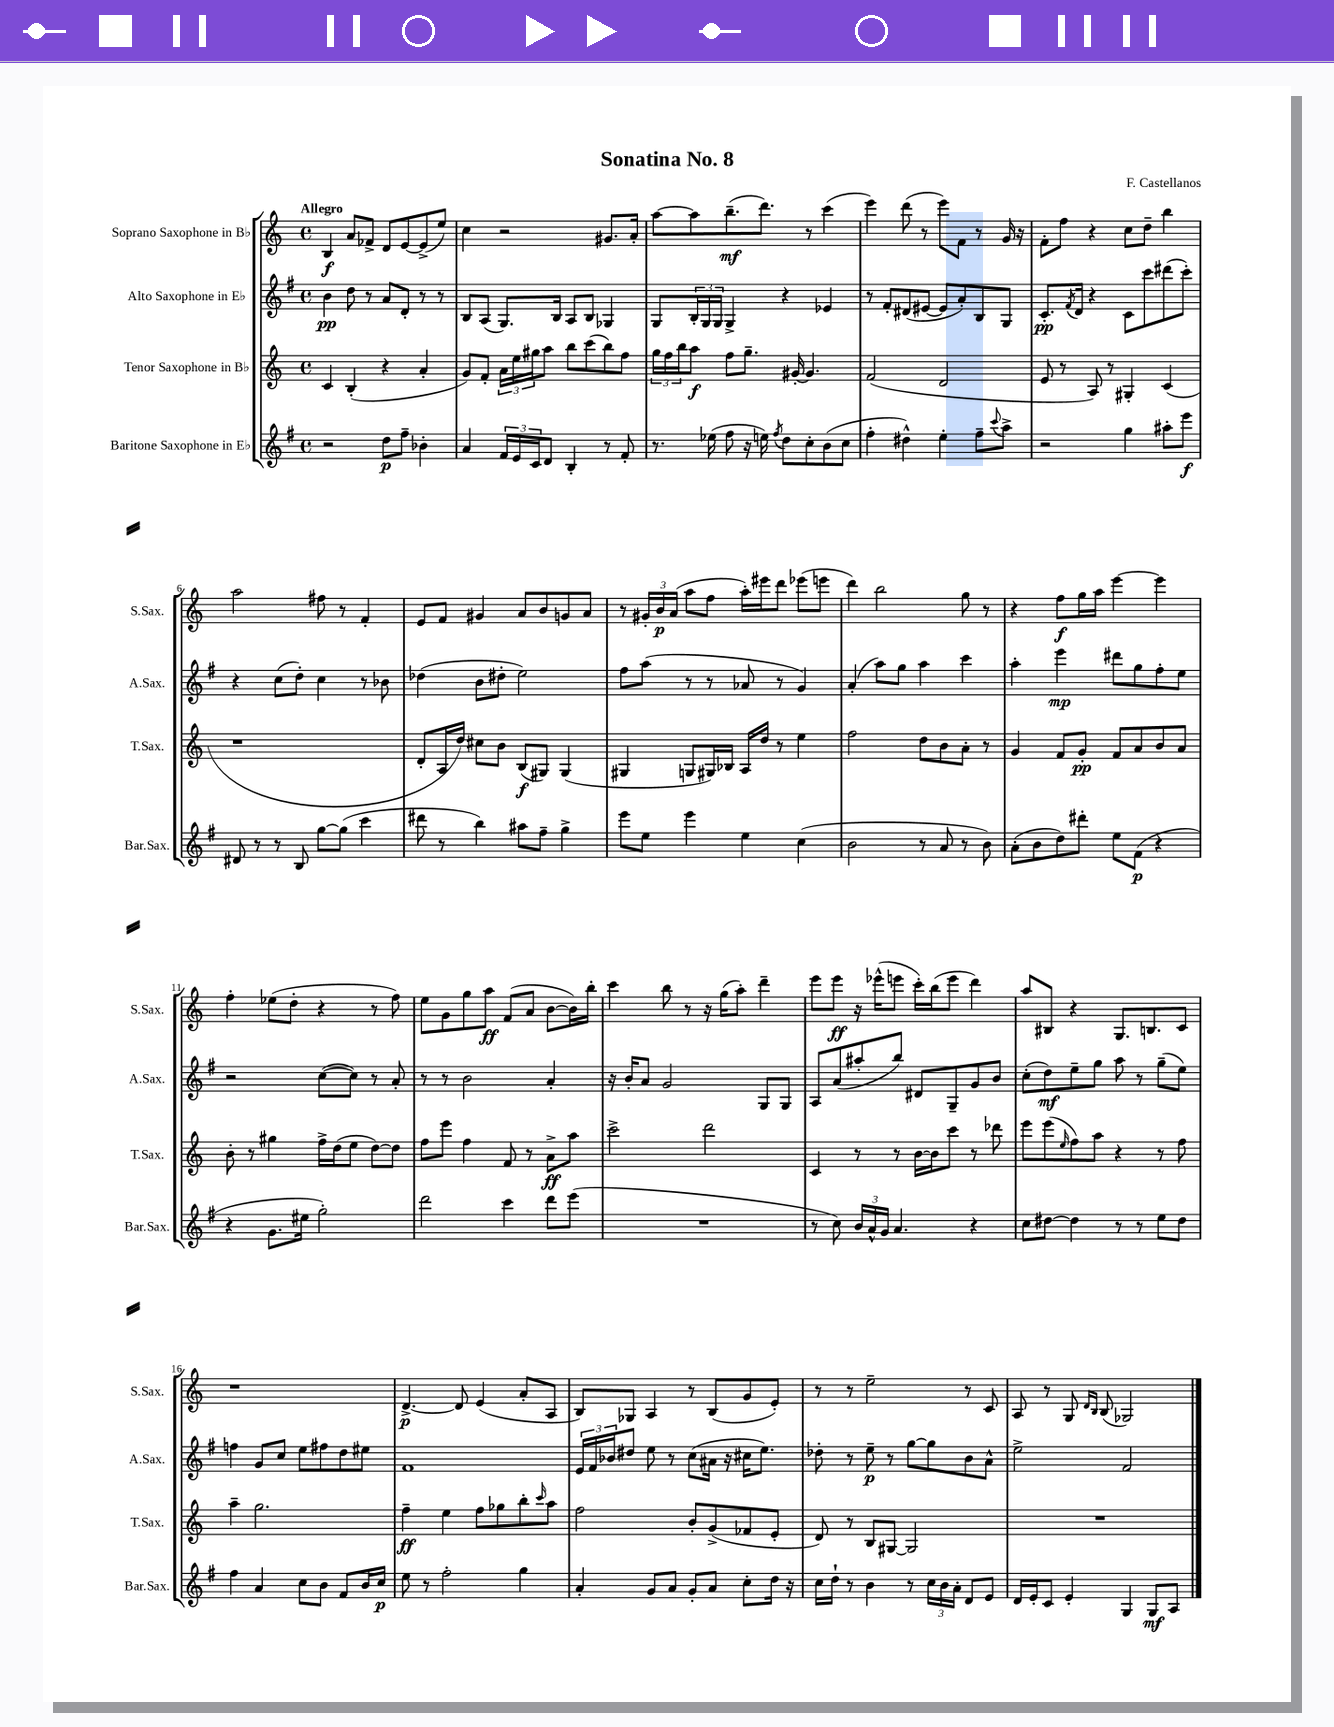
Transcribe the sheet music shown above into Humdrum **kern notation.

**kern	**kern	**kern	**kern
*staff4	*staff3	*staff2	*staff1
*clefG2	*clefG2	*clefG2	*clefG2
*k[f#]	*k[]	*k[f#]	*k[]
*M4/4	*M4/4	*M4/4	*M4/4
*met(c)	*met(c)	*met(c)	*met(c)
2r	4c	4b	4B
.	(4B'	8dd	8a
.	.	8r	8f-^
8dd	4r	8a	8d
8ff#~	.	8d'	[8e
4b-'	4a'	8r	(8e^]
.	.	8r	8ee)
=	=	=	=
4a	8g)	8B	4cc
.	8f'	(8A	.
24f#	24a	8.G)	2r
24e	24ee	.	.
24c	24gg#	.	.
8d	8aa	.	.
.	.	16B	.
4B'	8bb	8A	.
.	(8ccc	8B	.
8r	8bb)	4G-	8.g#
8f#'	8ff	.	.
.	.	.	16a'
=	=	=	=
8.r	24gg	8G	[8aa
.	24ff	.	.
.	24bb	.	.
.	8aa	24B'	8aa]
.	.	24G	.
(16ee-	.	.	.
.	.	24G	.
8ff#	8ff	4G^	(8.bb~
16r	8.gg~	.	.
16ee)	.	.	8.ddd)
8qff#	.	.	.
8dd	.	4r	.
.	[16g#'	.	.
8cc'	4.g#]	.	8r
(8b	.	4e-	(4ccc
8cc	.	.	.
=	=	=	=
4ff#'	(2f	8r	4eee)
.	.	8f#'	.
4dd#^^)	.	(8d#	(8ddd
.	.	[8e#	8r
4ee'	2d	8e#]	8eee)
.	.	8a')	8f
8ff#~	.	8B	8r
8qqccc	.	.	.
8aa^	.	8G	16g
.	.	.	16r
=	=	=	=
2r	8e	8.c'	8f'
.	8r	.	8ff
.	.	8qf#	.
.	.	16d	.
.	8A)	4r	4r
.	8r	.	.
4gg	4G#'	8c	8cc
.	.	8ccc	8dd~
8aa#'	(4c	(8ddd#	4bb
8eee	.	8ccc')	.
=	=	=	=
8d#	1r	4r	2aa
8r	.	.	.
8r	.	(8cc	.
8B	.	8dd')	.
[8gg	.	4cc	8ff#
(8gg]	.	.	8r
4ccc	.	8r	4f'
.	.	8b-	.
=	=	=	=
8ddd#	8d'	(4dd-	8e
8r	16A	.	8f
.	16dd)	.	.
4bb)	8cc#	8b	4g#
.	8b	8dd#'	.
8aa#	(8B	2ee)	8a
8ff#~	8G#)	.	8b
4gg^	(4G#	.	8g
.	.	.	8a
=	=	=	=
8eee	4G#	8ff#	8r
8ee	.	(8aa	24g#'
.	.	.	24b
.	.	.	(24a
4eee	8G	8r	8aa
.	16G#)	8r	8ff
.	16B-	.	.
4ee	16A	8a-	16aa')
.	16dd	.	16eee#
.	8r	8r	8ddd
(4cc	4ee	4g)	(8eee-
.	.	.	8eee
=	=	=	=
2b	2ff	(4a'	4ddd)
.	.	8aa)	2bb
.	.	8gg	.
8r	8dd	4aa	.
8a	8b	.	.
8r	8a'	4ccc	8gg
8b)	8r	.	8r
=	=	=	=
(8a'	4g	4aa'	4r
8b	.	.	.
8dd)	8f	4eee	8ff
8ddd#'	8g'	.	16gg
.	.	.	16aa
8ee	8f	8ddd#	[4eee
(8f#	8a	8gg	.
4r	8b	8ff#'	4eee]
.	8a	8ee	.
=	=	=	=
4r	8b'	2r	4ff'
.	8r	.	.
8.g	4gg#	.	(8ee-
.	.	.	8dd'
16ee#	.	.	.
2gg')	16ff^	([8cc	4r
.	(16dd	.	.
.	8ee	8cc])	.
.	[8dd)	8r	8r
.	8dd]	8a'	8ff)
=	=	=	=
2ddd	8ff	8r	8ee
.	8eee	8r	8g
.	4ff	2b	8gg
.	.	.	8aa
4ccc	8f	.	(8f
.	8r	.	8a
8ddd	8a^	4a'	[8b
(8eee	8aa	.	16b])
.	.	.	16bb'
=	=	=	=
1r	2ccc^	16r	4ccc
.	.	16b'	.
.	.	8a	.
.	.	2g	8bb
.	.	.	8r
.	2ddd	.	16r
.	.	.	(16gg
.	.	.	8aa')
.	.	8G	4ddd~
.	.	8G	.
=	=	=	=
8r	4c	8A	8eee
8cc)	.	(8a	8eee
24b	8r	8aa#'	16r
24a^^	.	.	.
.	.	.	(16eee-^^
24g	.	.	.
4.a	8r	8bb)	8eee
.	[16b	8d#	16ccc')
.	16b]	.	(16bb
.	8ccc	8G~	8eee
4r	8r	8g	4ddd)
.	8ddd-	8b	.
=	=	=	=
8cc	8eee	(8cc'	8aa
[8dd#	(8eee	8dd)	8B#
.	16qqee	.	.
4dd#]	8ff)	8ee~	4r
.	8aa	8gg	.
8r	4r	8aa	8.G
8r	.	8r	.
.	.	.	8.B
8ee	8r	(8gg~	.
8dd#	8ff	8ee)	8c
=	=	=	=
4ff#	4aa~	4ff	1r
4a	2.gg	8g	.
.	.	8cc	.
8cc	.	8ee	.
8b	.	8ff#	.
8f#	.	8dd	.
16b	.	8ee#	.
16cc	.	.	.
=	=	=	=
8ee	4ff~	1f#	[4.d^
8r	.	.	.
2ff#'	4ee	.	.
.	.	.	8d]
.	8ff	.	(4e
.	8gg-	.	.
4gg	8bb'	.	8a'
.	16qqccc	.	.
.	8aa	.	8A
=	=	=	=
4a'	2ff	24e	8B)
.	.	24f#	.
.	.	24b-	.
.	.	8dd#	8G-
8g	.	8ee	4A
8a	.	8r	.
8g'	8b'	(8cc	8r
8a	(8g^	16a#	(8B
.	.	16r	.
8cc'	8f-	16cc#	8g
.	.	8.ee)	.
16dd	8e'	.	8e')
16r	.	.	.
=	=	=	=
16cc	8d)	8dd-'	8r
16dd`	.	.	.
8r	8r	8r	8r
4b	8B	8ee~	2ee~
.	[8G#	8r	.
8r	2G#]	[8gg	.
24cc	.	8gg]	.
24b	.	.	.
24a'	.	.	.
8d	.	8b	8r
8e	.	8a^^	8c
=	=	=	=
16d	1r	2ee^	8A
16e'	.	.	.
8c	.	.	8r
4e'	.	.	8G
.	.	.	16qqd
.	.	.	16qqB
.	.	.	(8B
4G	.	2f#	2G-)
8G	.	.	.
8A	.	.	.
==	==	==	==
*-	*-	*-	*-
